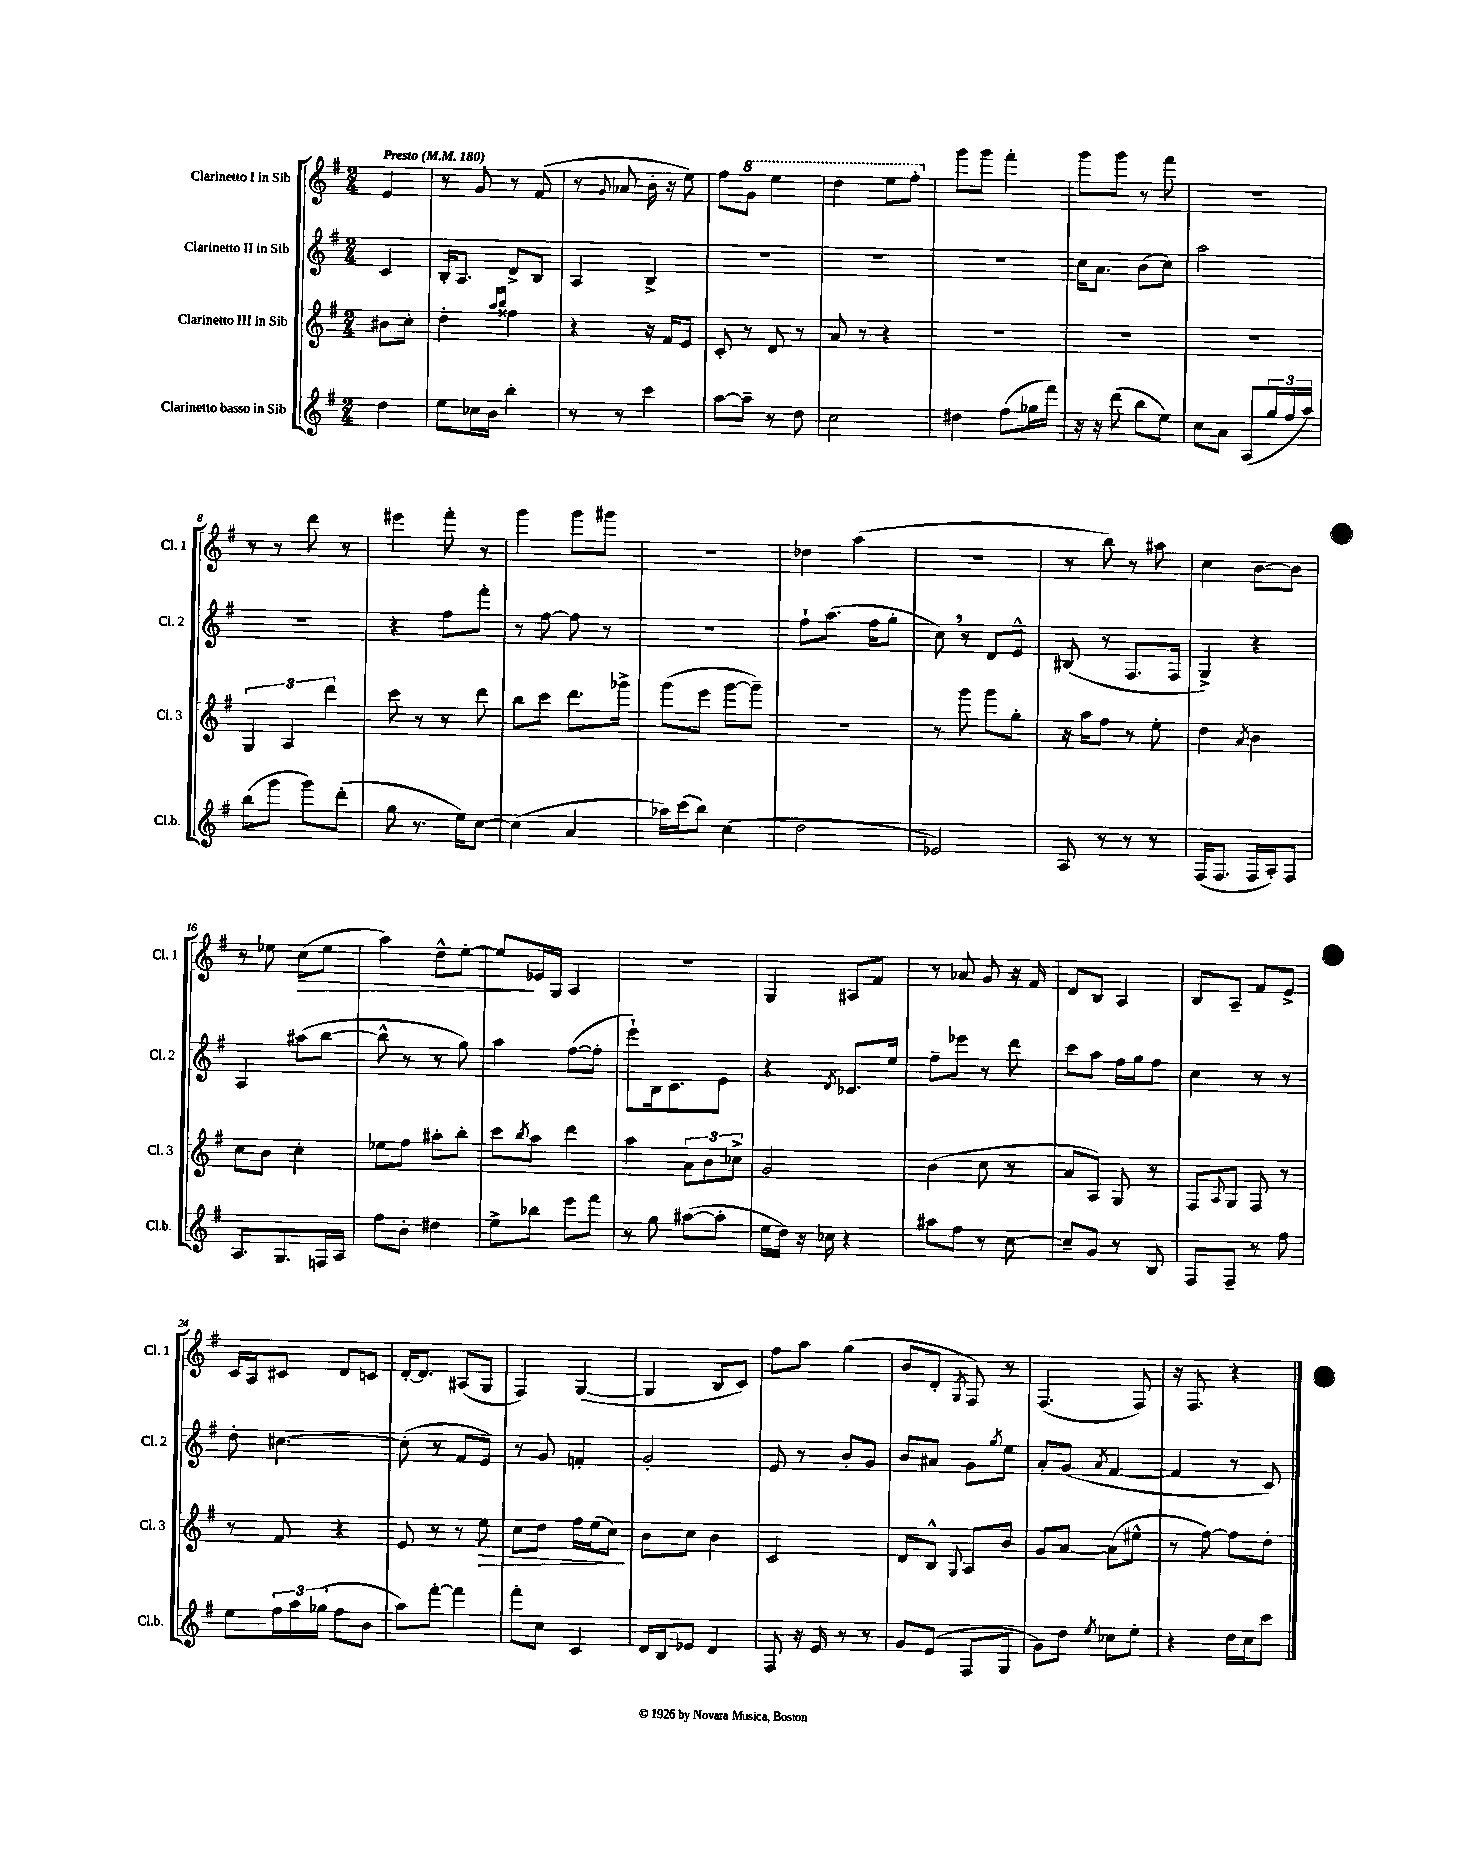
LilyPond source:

<<
\new StaffGroup <<
\new Staff = "s0" \with { instrumentName = "Clarinetto I in Sib" shortInstrumentName = "Cl. 1" } {
    \clef treble \key g \major \numericTimeSignature \time 2/4 \partial 4 \tempo "Presto" 4 = 180
    e'4 |
    r8 g'8 r8 fis'8( |
    r8 \appoggiatura { g'8 } aes'8 b'16-. r16 e''8) |
    fis''8 \ottava #1 g''8 e'''4 |
    d'''4 e'''8 fis'''8-. \ottava #0 |
    g'''8 g'''8 fis'''4-. |
    g'''8 g'''8 r8 fis'''8 |
    r2 |
    r8 r8 d'''8 r8 |
    eis'''4 fis'''8-. r8 |
    g'''4 g'''8 gis'''8 |
    r2 |
    des''4 a''4( |
    R2 |
    r8 b''8) r8 ais''8 |
    c''4 b'8~ b'8 |
    r8 ees''8 c''8\>( ees''8 |
    a''4) d''8-^ e''8~-. |
    e''8\! ees'16 g16 a4 |
    r2 |
    g4 ais8 fis'8 |
    r8 aes'8 g'8 r16 fis'16 |
    d'8 b8 a4 |
    b8 a8-- fis'8 e'8-> |
    c'16 a16 cis'8 d'8 c'8 |
    d'16~-. d'8. ais8( g8 |
    fis4) g4~( |
    g4 b8 c'8) |
    fis''8 a''8 g''4( |
    b'8 d'8-. \acciaccatura { g8 } fis8) r8 |
    fis4.( fis8) |
    r16 fis8. r4 \bar "|." |
}
\new Staff = "s1" \with { instrumentName = "Clarinetto II in Sib" shortInstrumentName = "Cl. 2" } {
    \clef treble \key g \major \numericTimeSignature \time 2/4 \partial 4
    c'4 |
    b16-. a8. d'8-> b8 |
    a4 b4-> |
    R2 |
    R2 |
    R2 |
    c''16 a'8. b'8( c''8) |
    a''2 |
    R2 |
    r4 fis''8 fis'''8-. |
    r8 fis''8~ fis''8 r8 |
    R2 |
    fis''8-! a''8.( fis''16 g''8-. |
    c''8) \breathe r8 d'8 e'8-^ |
    bis8( r8 fis8. fis16 |
    g4->) r4 |
    a4 ais''8( b''8~ |
    b''8-^ r8 r8 g''8) |
    a''4 fis''8~( fis''8-. |
    e'''8-!) b16 c'8. e'8 |
    r4 \acciaccatura { d'8 } ces'8. e''16 |
    fis''8-- ees'''8 r8 d'''8 |
    c'''8 a''8 fis''16 g''16 fis''8 |
    c''4 r8 r8 |
    d''8-. cis''4.~ |
    cis''8-.( r8 fis'8 e'8) |
    r8 g'8 f'4-. |
    g'2-. |
    e'8 r8 b'8-. g'8 |
    b'8 ais'8 g'8 \acciaccatura { g''8 } e''8 |
    a'8-. g'8( \acciaccatura { a'8 } fis'4~ |
    fis'4 r8 c'8) \bar "|." |
}
\new Staff = "s2" \with { instrumentName = "Clarinetto III in Sib" shortInstrumentName = "Cl. 3" } {
    \clef treble \key g \major \numericTimeSignature \time 2/4 \partial 4
    bis'8 c''8-. |
    d''4-. \grace { a''16 b''16 } fisis''4 |
    r4 r16 fis'16 e'8 |
    c'8-. r8 d'8 r8 |
    a'8 r8 r4 |
    R2 |
    R2 |
    R2 |
    \tuplet 3/2 { g4 a4 d'''4 } |
    c'''8 r8 r8 d'''8 |
    b''8 c'''8 d'''8. ges'''16-> |
    g'''8( e'''8 g'''8~ g'''8--) |
    R2 |
    r8 g'''8 g'''8 g''8-. |
    r16 a''16 fis''8 r8 e''8-. |
    d''4 \acciaccatura { a'8 } b'4 |
    c''8 b'8 c''4-. |
    ees''8 fis''8 ais''8-. b''8-. |
    c'''8 \acciaccatura { b''8 } a''8 d'''4 |
    a''4 \tuplet 3/2 { a'8 b'8 ces''8-> } |
    g'2 |
    b'4( c''8 r8 |
    a'8 a8) g8 r8 |
    fis8 \appoggiatura { a8 } g8 fis8 r8 |
    r8 fis'8 r4 |
    e'8 r8 r8 e''8\> |
    c''8 d''8 fis''16 e''16( c''8\!) |
    b'8 c''8 b'4 |
    c'2 |
    d'8 b8-^ \appoggiatura { g8 } a8 b'8 |
    g'8 a'8~ a'8( eis''8-^ |
    r8 fis''8~) fis''8 d''8-. \bar "|." |
}
\new Staff = "s3" \with { instrumentName = "Clarinetto basso in Sib" shortInstrumentName = "Cl.b." } {
    \clef treble \key g \major \numericTimeSignature \time 2/4 \partial 4
    d''4 |
    e''8 ces''16 b'16 b''4-. |
    r8 r8 c'''4 |
    a''8~ a''8-- r8 d''8 |
    c''2 |
    dis''4 fis''8( ges''16 fis'''16) |
    r16 r16 d'''8( b''8 e''8) |
    c''8 a'8 a8( \tuplet 3/2 { g''16 fis''16 a''16) } |
    b''8( g'''8 g'''8) d'''8-.( |
    g''8 r8. e''16) c''8~ |
    c''4( a'4 |
    aes''16) c'''16( b''8) c''4( |
    d''2 |
    ees'2) |
    a8 r8 r8 r8 |
    fis16( fis8. fis16 a16-.) fis8 |
    a8. g8. f16 a16 |
    fis''8 b'8-. dis''4 |
    e''8-> bes''8 e'''8 fis'''8 |
    r8 g''8 ais''8~( ais''8-. |
    e''16 d''16) r16 ces''16 r4 |
    ais''8 fis''8 r8 c''8~ |
    c''8-- g'8 r8 b8 |
    fis8 fis8-- r8 fis''8 |
    e''8 \tuplet 3/2 { fis''16 a''16 ges''16( } fis''8 b'8 |
    a''8) fis'''8~-. fis'''4 |
    fis'''8-. c''8 c'4 |
    d'16 b16 ees'8 d'4 |
    fis8 r16 e'16 r8 r8 |
    g'8 e'8( fis8 g8 |
    g'8) d''8 \acciaccatura { e''8 } ces''8 e''8-. |
    r4 d''16 c''16 c'''8 \bar "|." |
}
>>
>>
